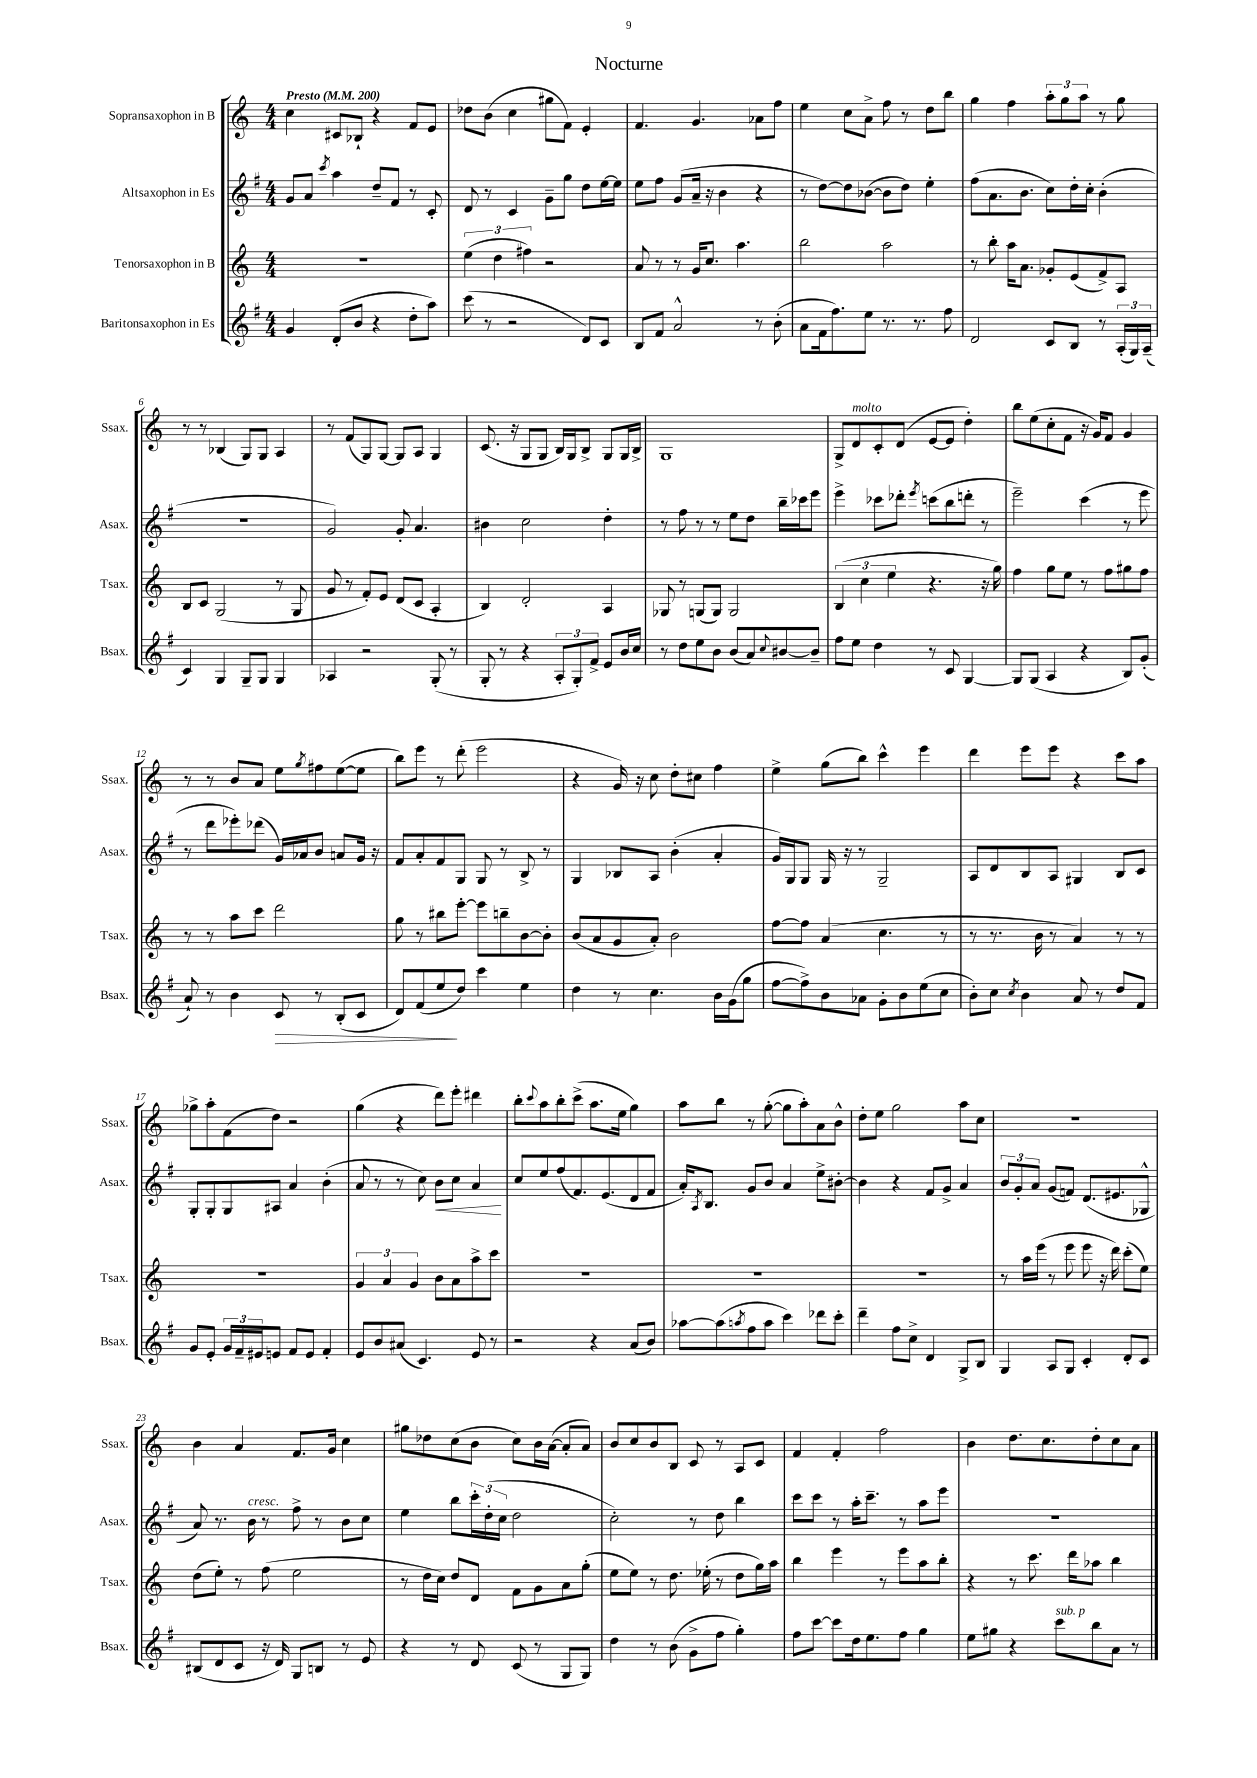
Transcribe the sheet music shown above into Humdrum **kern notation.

**kern	**kern	**kern	**kern
*staff4	*staff3	*staff2	*staff1
*clefG2	*clefG2	*clefG2	*clefG2
*k[f#]	*k[]	*k[f#]	*k[]
*M4/4	*M4/4	*M4/4	*M4/4
*MM200	*MM200	*MM200	*MM200
4g	1r	8g	4cc
.	.	8a	.
.	.	8qccc	.
(8d'	.	4aa	8c#
8b	.	.	8B-`
4r	.	8dd~	4r
.	.	8f#	.
8dd'	.	8r	8f
8aa)	.	8c'	8e
=	=	=	=
(8ccc	(6ee	8d	8dd-
8r	.	8r	(8b
.	6dd	.	.
2r	.	4c	4cc
.	6ff#)	.	.
.	2r	8g~	8gg#
.	.	8gg	8f)
8d)	.	8dd	4e'
8c	.	[16ee	.
.	.	16ee]	.
=	=	=	=
8B	8a	8ee	4.f
8f#	8r	8ff#	.
2a^^	8r	(8g	.
.	16g	16a~	4.g
.	8.cc	16r	.
.	.	4b	.
.	4.aa	.	.
8r	.	4r	8a-
(8b'	.	.	8ff
=	=	=	=
8a	2bb	8r	4ee
16f#	.	[8dd)	.
8.ff#)	.	.	.
.	.	8dd]	8cc
8ee	.	([8b-	8a^
8.r	2aa	8b-]	8ff
.	.	8dd)	8r
8.r	.	.	.
.	.	4ee'	8dd
8ff#	.	.	8bb
=	=	=	=
2d	8r	(8ff#	4gg
.	8bb'	8.a	.
.	16aa	.	4ff
.	8.a	8.b	.
8c	8g-'	8cc)	12aa'
.	.	.	12gg
8B	(8e	16dd'	.
.	.	.	12aa
.	.	16cc'	.
8r	8f^)	(4b'	8r
(24A'	8A	.	8gg
24G)	.	.	.
(24A~	.	.	.
=	=	=	=
4c)	8B	1r	8r
.	8c	.	8r
4G	(2G	.	(4B-
8G~	.	.	8G)
8G	.	.	8G
4G	8r	.	4A
.	8G	.	.
=	=	=	=
4A-	8g	2g)	8r
.	8r	.	(8f
2r	8f')	.	8G)
.	8e	.	[8G
.	(8d	8g'	8G]
.	8c	4.a	8A
(8G'	4A'	.	4G
8r	.	.	.
=	=	=	=
8G'	4B)	4b#	(8.c
8r	.	.	.
.	.	.	16r
4r	2d'	2cc	8G
.	.	.	8G
12A'	.	.	16B)
.	.	.	16G
12G')	.	.	.
.	.	.	8B^
12f#^	.	.	.
8e	4A	4dd'	8G
16b	.	.	16G
16cc	.	.	16B^
=	=	=	=
8r	8G-	8r	1G
8dd	8r	8ff#	.
8ee	(8G	8r	.
8b	8G)	8r	.
(8b	2G	8ee	.
8a)	.	8dd	.
8qqcc	.	.	.
[8b#	.	16bb~	.
.	.	16ccc-	.
8b#~]	.	8eee	.
=	=	=	=
8ff#	(6B	4eee^	8G^
8ee	.	.	8d
.	6cc	.	.
4dd	.	8ccc-	8c'
.	6ee	.	.
.	.	8ddd-'	(8d
.	.	8qeee	.
8r	4.r	(8ccc	[8e
8c	.	8bb	8e]
[4G	.	8ddd'	4dd')
.	16r	8r	.
.	16gg)	.	.
=	=	=	=
8G]	4ff	2eee~)	8bb
(8G	.	.	(8ee
4A	8gg	.	8cc'
.	8ee	.	8f
4r	8r	(4ccc	16r
.	.	.	16g)
.	8ff	.	8f
8B)	8gg#	8r	4g
(8g'	8ff	8eee	.
=	=	=	=
8a`)	8r	8r	8r
8r	8r	8ddd	8r
4b	8aa	8eee-')	8b
.	8ccc	(8ddd-	8a
8c	2ddd	16g)	8ee
.	.	16a-	.
.	.	.	8qgg
8r	.	8b	8ff#
(8B'	.	8a	([8ee
8c	.	16g	8ee]
.	.	16r	.
=	=	=	=
8d)	8gg	8f#	8bb)
(8f#	8r	8a'	8eee
8ee	8bb#	8f#	8r
8dd)	[8eee'	8G	(8ddd'
4ccc	8eee]	8G	2eee
.	8bb~	8r	.
4ee	[8b	8B^	.
.	8b']	8r	.
=	=	=	=
4dd	(8b	4G	4r
.	8a	.	.
8r	8g	8B-	16g)
.	.	.	16r
4.cc	8a')	8A	8cc
.	2b	(4b'	8dd'
.	.	.	8cc#
16b	.	4a'	4ff
(16g	.	.	.
8gg	.	.	.
=	=	=	=
[8ff#	[8ff	16g)	4ee^
.	.	16G	.
8ff#^])	8ff]	8G	.
8b	(4a	16G	(8gg
.	.	16r	.
8a-	.	8r	8bb)
8g'	4.cc	2G~	4ccc^^
8b	.	.	.
(8ee	.	.	4eee
8cc	8r	.	.
=	=	=	=
8b')	8r	8A	4ddd
8cc	8.r	8d	.
8qcc	.	.	.
4b	.	8B	8eee
.	16b	.	.
.	8r	8A	8eee
8a	4a)	4G#	4r
8r	.	.	.
8dd	8r	8B	8ccc
8f#	8r	8c	8aa
=	=	=	=
8g	1r	8G'	8gg-^
8e'	.	8G'	8aa'
24g	.	8G	(8f
24f#~	.	.	.
24e#	.	.	.
8e	.	8A#	8dd)
8f#	.	4a	2r
8e	.	.	.
4f#'	.	(4b'	.
=	=	=	=
8e	6g	8a	(4gg
8b	.	8r	.
.	6a	.	.
(8a#	.	8r	4r
.	6g	.	.
4.c)	.	8cc)	.
.	8b	8b	8ddd)
.	8a	8cc	8eee'
8e	8aa^	4a	4ddd#
8r	8ccc	.	.
=	=	=	=
2r	1r	8cc	8bb'
.	.	.	8qqccc
.	.	8ee	8aa
.	.	(8ff#	8bb'
.	.	8.f#)	(8ccc^
4r	.	.	8.aa
.	.	(8.e	.
.	.	.	16ee
(8a	.	8d	4gg)
8b)	.	8f#	.
=	=	=	=
[8aa-	1r	16a')	8aa
.	.	8qA	.
.	.	8.B	.
(8aa-]	.	.	8bb
8qaa	.	.	.
8ff#	.	8g	8r
8aa	.	8b	([8gg'
4ccc)	.	4a	8gg]
.	.	.	8aa')
8ddd-	.	8ee^	8a
8ccc'	.	[8b#'	8b^^
=	=	=	=
4ddd~	1r	4b#]	8dd'
.	.	.	8ee
8ff#	.	4r	2gg
8cc^	.	.	.
4d	.	8f#	.
.	.	8g^	.
8G^	.	4a	8aa
8B	.	.	8cc
=	=	=	=
4G	8r	12b	1r
.	.	12g'	.
.	16aa	.	.
.	.	12a	.
.	(16eee	.	.
8A	8r	(8g	.
8G	8eee	8f)	.
4c'	8eee	(8.d	.
.	16r	.	.
.	16ddd)	8.e#	.
8d'	(8ccc'	.	.
8c	8ee)	8G-^^	.
=	=	=	=
(8B#	(8dd	8a)	4b
8d	8ee')	8.r	.
8c	8r	.	4a
.	.	16b	.
16r	(8ff	8r	.
16d)	.	.	.
8G	2ee	8ff#^	8.f
8B	.	8r	.
.	.	.	16g
8r	.	8b	4cc
8e	.	8cc	.
=	=	=	=
4r	8r	4ee	8gg#
.	16dd	.	8dd-
.	16cc)	.	.
8r	8dd	8bb	(8cc
8d	8d	24ccc'	8b
.	.	(24dd'	.
.	.	24cc	.
(8c	8f	2dd	8cc)
8r	8g	.	16b
.	.	.	([16a
8G	8a	.	8a']
8G)	(8gg'	.	8a)
=	=	=	=
4dd	8ee	2cc')	8b
.	8ee)	.	8cc
8r	8r	.	8b
(8b	8.dd	.	8B
8g^	.	8r	8c
.	(16ee-'	.	.
8ff#	8r	8dd	8r
4gg')	8dd	4bb	8A
.	16gg)	.	8c
.	16aa	.	.
=	=	=	=
8ff#	4bb	8ccc	4f
[8ccc	.	8ccc	.
8ccc]	4eee	8r	4f'
16dd	.	16aa'	.
8.ee	.	8.ccc~	.
.	8r	.	2ff
8ff#	8eee	8r	.
4gg	8aa	8aa	.
.	8bb'	8eee	.
=	=	=	=
8ee	4r	1r	4b
8gg#	.	.	.
4r	8r	.	8.dd
.	8.ccc	.	.
.	.	.	8.cc
8ccc	.	.	.
.	16ddd	.	.
8bb	8aa-	.	8dd'
8a	4bb	.	8cc
8r	.	.	8a
==	==	==	==
*-	*-	*-	*-
